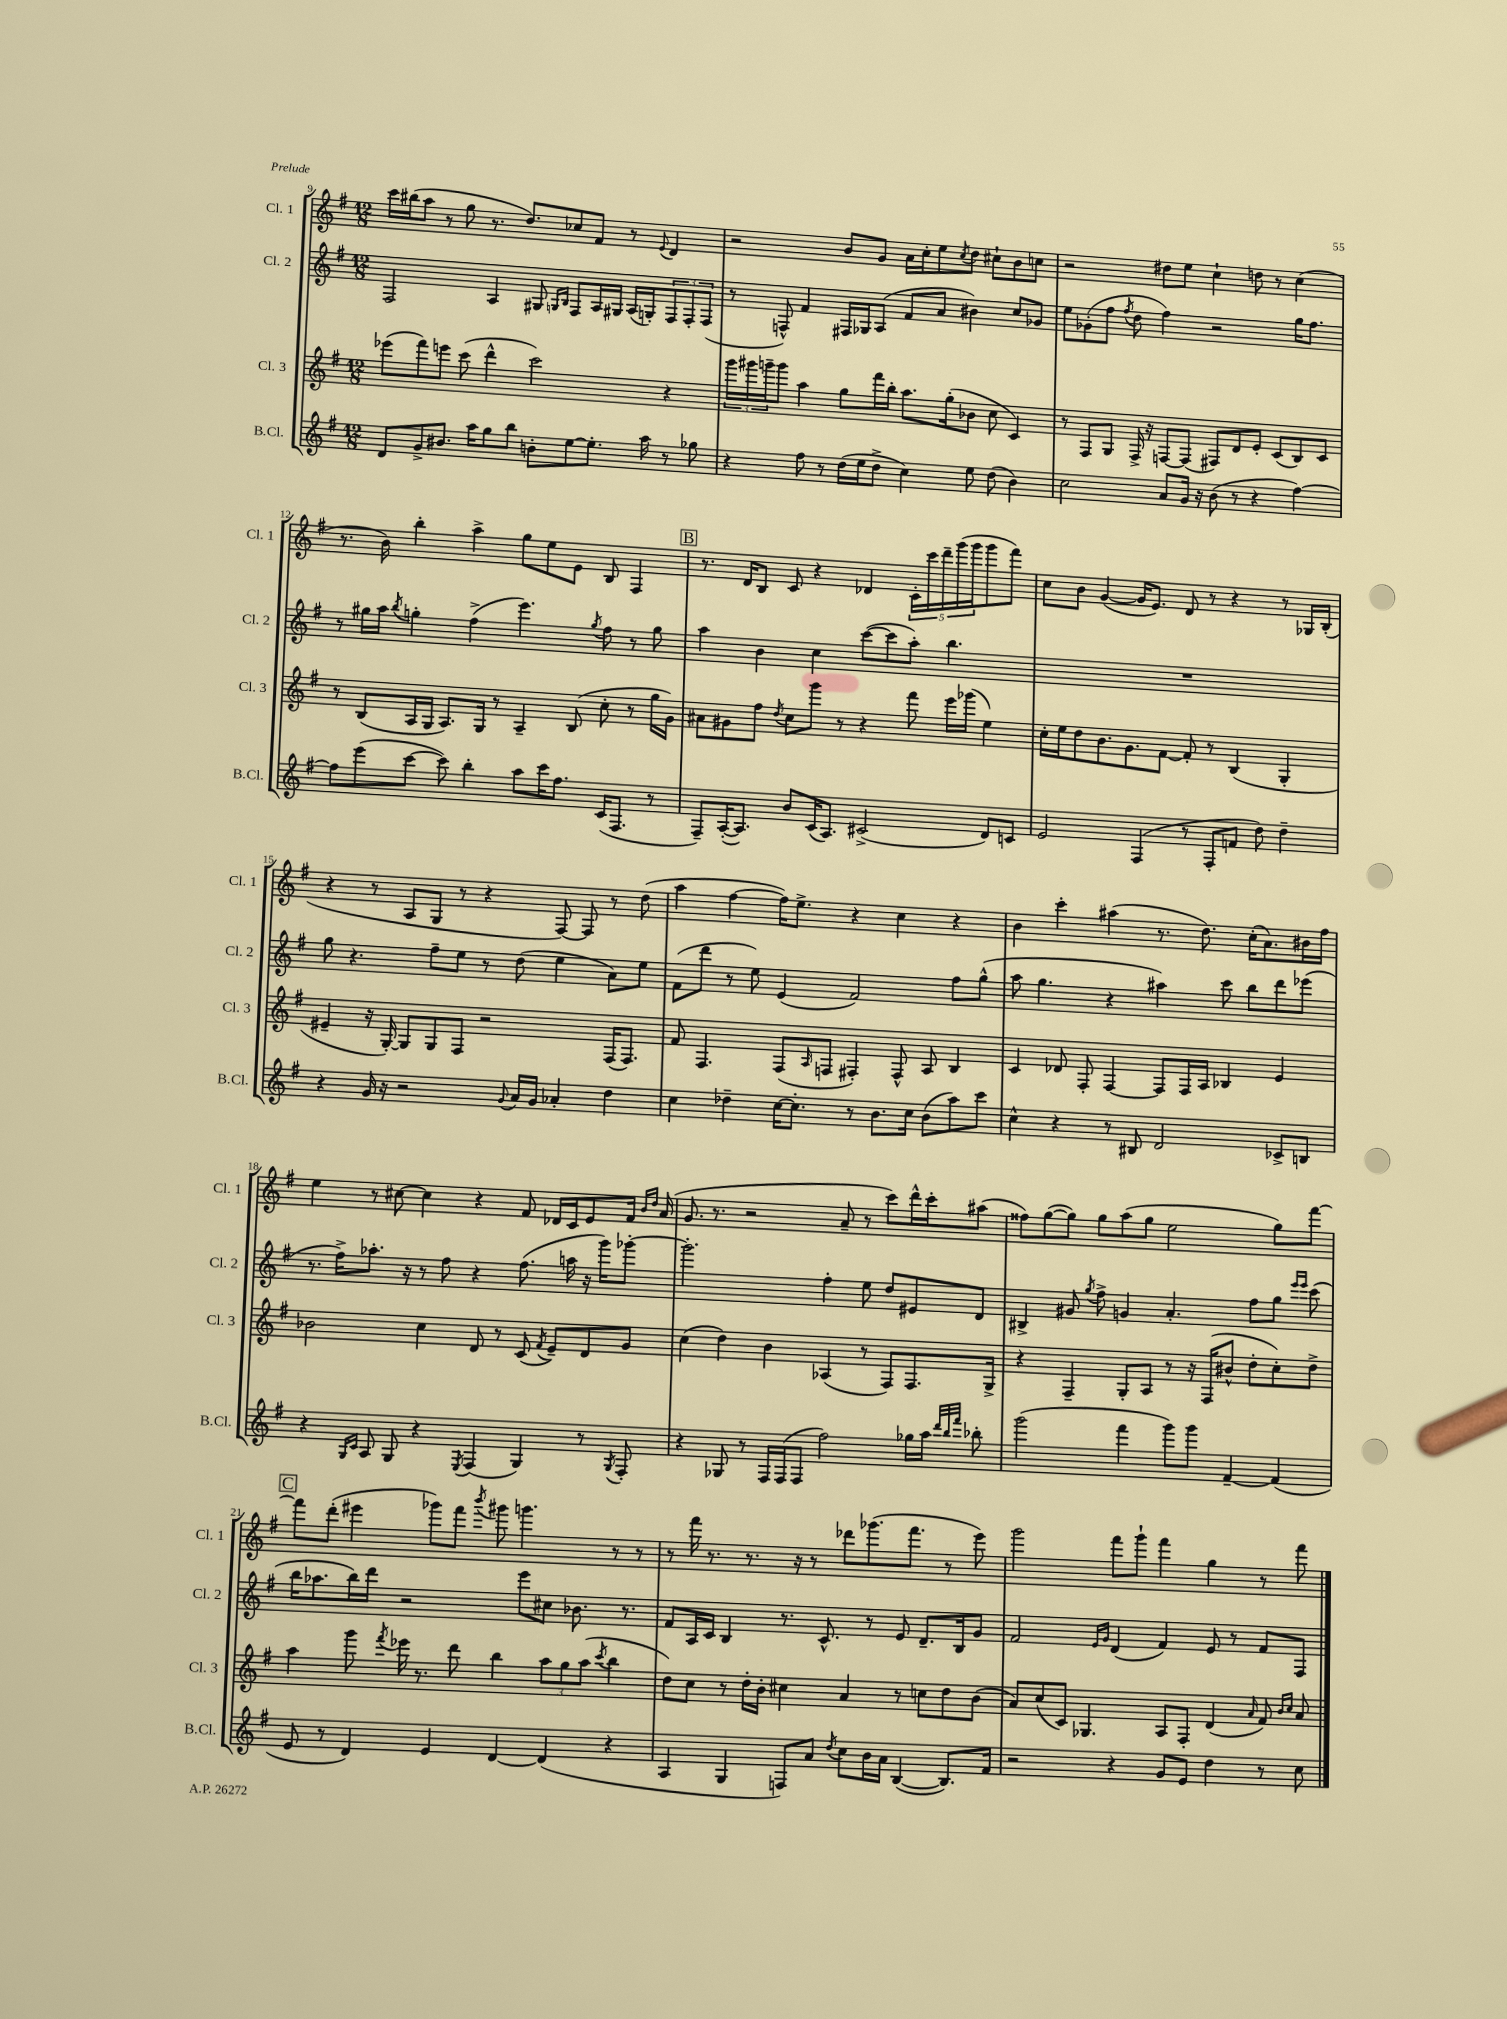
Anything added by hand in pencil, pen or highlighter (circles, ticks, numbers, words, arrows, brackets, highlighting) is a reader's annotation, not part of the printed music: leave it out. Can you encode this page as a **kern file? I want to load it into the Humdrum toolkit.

**kern	**kern	**kern	**kern
*staff4	*staff3	*staff2	*staff1
*clefG2	*clefG2	*clefG2	*clefG2
*k[f#]	*k[f#]	*k[f#]	*k[f#]
*M12/8	*M12/8	*M12/8	*M12/8
8d	(8eee-	2F#	16ccc
.	.	.	(16bb#
8g^	8fff#)	.	8aa
8.b#	8eee	.	8r
.	(8ccc	.	8gg
16aa	.	.	.
8gg	4ddd^^	4A	8.r
8bb	.	.	.
.	.	.	8.dd)
8b'	2ccc)	8G#	.
.	.	16qqG	.
.	.	16qqB	.
[8ee	.	8F#	8cc-
8.ee']	.	16A	8f#
.	.	16G#	.
.	.	(16A	8r
16aa	.	16G')	.
.	.	.	8qqe
8r	4r	12F#	4d
.	.	12F#'	.
8gg-	.	.	.
.	.	(12F#	.
=	=	=	=
4r	24ggg	8r	2r
.	24ggg#	.	.
.	24ggg~	.	.
.	8ggg	8F^^)	.
8ff#	4aa	4f#	.
8r	.	.	.
(16dd	8gg	16F#	8b
16ee	.	16G-	.
8dd^	16fff#	(8A	8g
.	16bb'	.	.
4cc)	8.aa	8f#	16a
.	.	.	16cc'
.	.	8a	8ee
.	(16gg'	.	.
.	.	.	8qcc
8ee	8b-	4b#)	8dd
(8dd	8cc	.	8cc#`
4b)	4c)	8cc	8b
.	.	8g-	8cc
=	=	=	=
2cc	8r	8ee	2r
.	8F#	(8g-'	.
.	8G	8ff#	.
.	.	8qff#	.
.	16F#^	8dd	.
.	16r	.	.
8a	[8F	4ff#)	8dd#
16g	(8F]	.	8ee
16r	.	.	.
(8b	8F#)	2r	4cc`
8r	8d	.	.
4r	8e'	.	8dd
.	(8c	.	8r
[4ff#)	8B)	16gg	(4cc
.	.	8.ff#	.
.	8c	.	.
=	=	=	=
8ff#]	8r	8r	8.r
(8eee	(8B	16gg#	.
.	.	16aa	16b)
.	.	8qbb	.
[8ccc	16A	4gg'	4bb'
.	16G	.	.
8ccc])	8.A)	.	.
4bb'	.	(4ff#^	4aa^
.	16G	.	.
.	8r	.	.
8aa	4A~	4.eee)	8gg
16ccc	.	.	8ee
8.ff#	.	.	.
.	(8B	.	8e
.	.	8qgg	.
(16c	8cc'	8ff#	8B
8.F#	.	.	.
.	8r	8r	4F#
8r	16gg	8gg	.
.	16g)	.	.
=	=	=	=
8F#~)	8a#	4aa	8.r
([16A'	8g#	.	.
8.A])	.	.	16d
.	8ff#	4b	8B
.	8qdd	.	.
8b	8cc	.	8c
(16c	8ggg	4cc	4r
8.A)	.	.	.
.	8r	.	.
(2c#^	4r	([8ccc	4d-
.	.	8ccc]	.
.	8fff#	8aa')	20c'
.	.	.	20ccc
.	.	.	20ddd~
.	16eee	4.bb	.
.	.	.	(20ggg
.	(16ggg-	.	.
.	.	.	20ggg
8d)	4ee)	.	8ggg
8c	.	.	8fff#)
=	=	=	=
2e	16cc'	1.r	8cc
.	16ee	.	.
.	8dd	.	8b
.	8.b	.	([4g
.	8.g	.	.
(4F#	.	.	16g]
.	.	.	8.e)
.	[8f#	.	.
8r	8f#']	.	8d
8F#'	8r	.	8r
8f	(4B	.	4r
8dd)	.	.	.
4dd~	4G'	.	8r
.	.	.	16G-
.	.	.	(16B'
=	=	=	=
4r	4e#~	8gg	4r
.	.	4.r	.
16g	16r	.	8r
16r	[16G')	.	.
2r	8G]	.	8A
.	8G	8ff#~	8G
.	8F#	8ee	8r
.	2r	8r	4r
8qqg	.	.	.
16a	.	(8dd	.
16g	.	.	.
4a-'	.	4ee	[8F#)
.	.	.	8F#]
4dd	(16F#	8a)	8r
.	8.F#)	.	.
.	.	8ee	(8dd
=	=	=	=
4cc	8f#	(8f#	4aa
.	4.F#	8ddd	.
4dd-~	.	8r	[4ff#
.	.	8ee)	.
[16cc	(8F#	(4e	16ff#])
8.cc']	.	.	8.ee^
.	16qqA	.	.
.	8F	.	.
8r	4F#')	2f#)	4r
8.b	.	.	.
.	8F#^^	.	4cc
16cc	.	.	.
(8b	8A	.	.
8aa)	4B	8ff#	4r
8ccc	.	(8gg^^	.
=	=	=	=
4cc^^	4c	8aa	4b
.	.	4.gg	.
4r	8d-	.	4ccc'
.	8F#'	.	.
8r	[4F#	4r	(4aa#
8B#	.	.	.
2d	8F#]	4aa#)	8.r
.	16F#	.	.
.	16A	.	8.dd)
.	4B-	8ccc	.
.	.	8bb	(16cc'
.	.	.	8.a)
8c-^	4e	8ddd	.
8B	.	(8eee-	16b#
.	.	.	16ff#
=	=	=	=
4r	2b-	8.r	4ee
.	.	16ff#^)	.
16qqG	.	.	.
16qqc	.	.	.
8A	.	8.aa-'	8r
8G	.	.	[8cc#
.	.	16r	.
4r	4cc	8r	4cc#]
.	.	8ff#	.
8qE	.	.	.
(4F#	8d	4r	4r
.	8r	.	.
4G)	(8c	(8.ff#	8f#
.	8qf#	.	.
.	8e~)	.	16d-
.	.	16aa	16c
8r	8d	16r	8e
.	.	16ggg)	.
8qG	.	.	.
8F#'	8g	[8ggg-'	16f#
.	.	.	16qqb
.	.	.	16qqdd
.	.	.	(16a
=	=	=	=
4r	(4cc	2.ggg-']	8.g
.	.	.	8.r
8G-	4dd)	.	.
8r	.	.	2r
16F#	4b	.	.
(16F#	.	.	.
8F#	.	.	.
2ff#)	(4A-	4ff#'	.
.	.	.	8a~
.	8r	8ee	8r
.	8F#)	8dd	8ccc)
16gg-	8.F#	8e#	16ddd^^
16aa	.	.	16ccc'
32qqddd	.	.	.
32qqbb	.	.	.
32qqfff#	.	.	.
8bb-'	.	8d	(8aa#
.	16G^	.	.
=	=	=	=
(2ggg	4r	4B#^	8ff##)
.	.	.	([8gg
.	4F#~	8g#	8gg])
.	.	8qgg	.
.	.	8ff#^	8gg
4fff#	8G'	4g	(8aa
.	8A	.	8gg
8ggg)	8r	4.a'	2ee
8ggg	16r	.	.
.	(16F#	.	.
[4f#~	8b#^^	.	.
.	8dd'	8ff#	.
(4f#]	8cc')	8gg	8gg)
.	.	16qqeee	.
.	.	16qqeee	.
.	8dd^	(8ccc	[8fff#
=	=	=	=
8e	4aa	16bb	8fff#]
.	.	8.aa-	.
8r	.	.	(8ddd'
4d)	8ggg	16bb)	4eee#
.	.	16ddd	.
.	8qfff#	.	.
.	16eee-	2r	.
.	8.r	.	.
4e	.	.	8ggg-)
.	8ddd	.	8fff#
.	.	.	8qbbb
[4d	4bb	.	8ggg#
.	.	8eee	4.ggg
(4d]	12aa	8cc#	.
.	12gg	.	.
.	.	8.b-	.
.	(12aa	.	.
.	8qccc	.	.
4r	4bb	.	8r
.	.	8.r	.
.	.	.	8r
=	=	=	=
4A	8dd)	8f#	8r
.	8cc	16A	16fff#
.	.	16c	8.r
4G	8r	4B	.
.	16dd'	.	8.r
.	16b'	.	.
8F)	4cc#	8.r	.
.	.	.	16r
8a	.	.	8r
.	.	8.c^^	.
8qdd	.	.	.
8cc	4a	.	8ddd-
16b	.	8r	(8.ggg-
16a	.	.	.
([4B	8r	8e	.
.	.	.	8.fff#
.	8cc	8.d~	.
8.B])	8dd	.	8r
.	.	16B	.
.	(8b	8g	8eee)
16f#	.	.	.
=	=	=	=
2r	8a)	2f#	2ggg
.	(8cc	.	.
.	8c)	.	.
.	4.G-	.	.
.	.	16qqe	.
.	.	16qqg	.
4r	.	(4d	8fff#
.	.	.	8ggg`
8g	8A	4f#)	4fff#
8e	8F#'	.	.
4dd	(4d	8e	4gg
.	.	8r	.
.	16qqa	.	.
8r	8f#)	8f#	8r
.	16qqb	.	.
.	16qqcc	.	.
8cc	8a	8F#	8fff#
==	==	==	==
*-	*-	*-	*-
